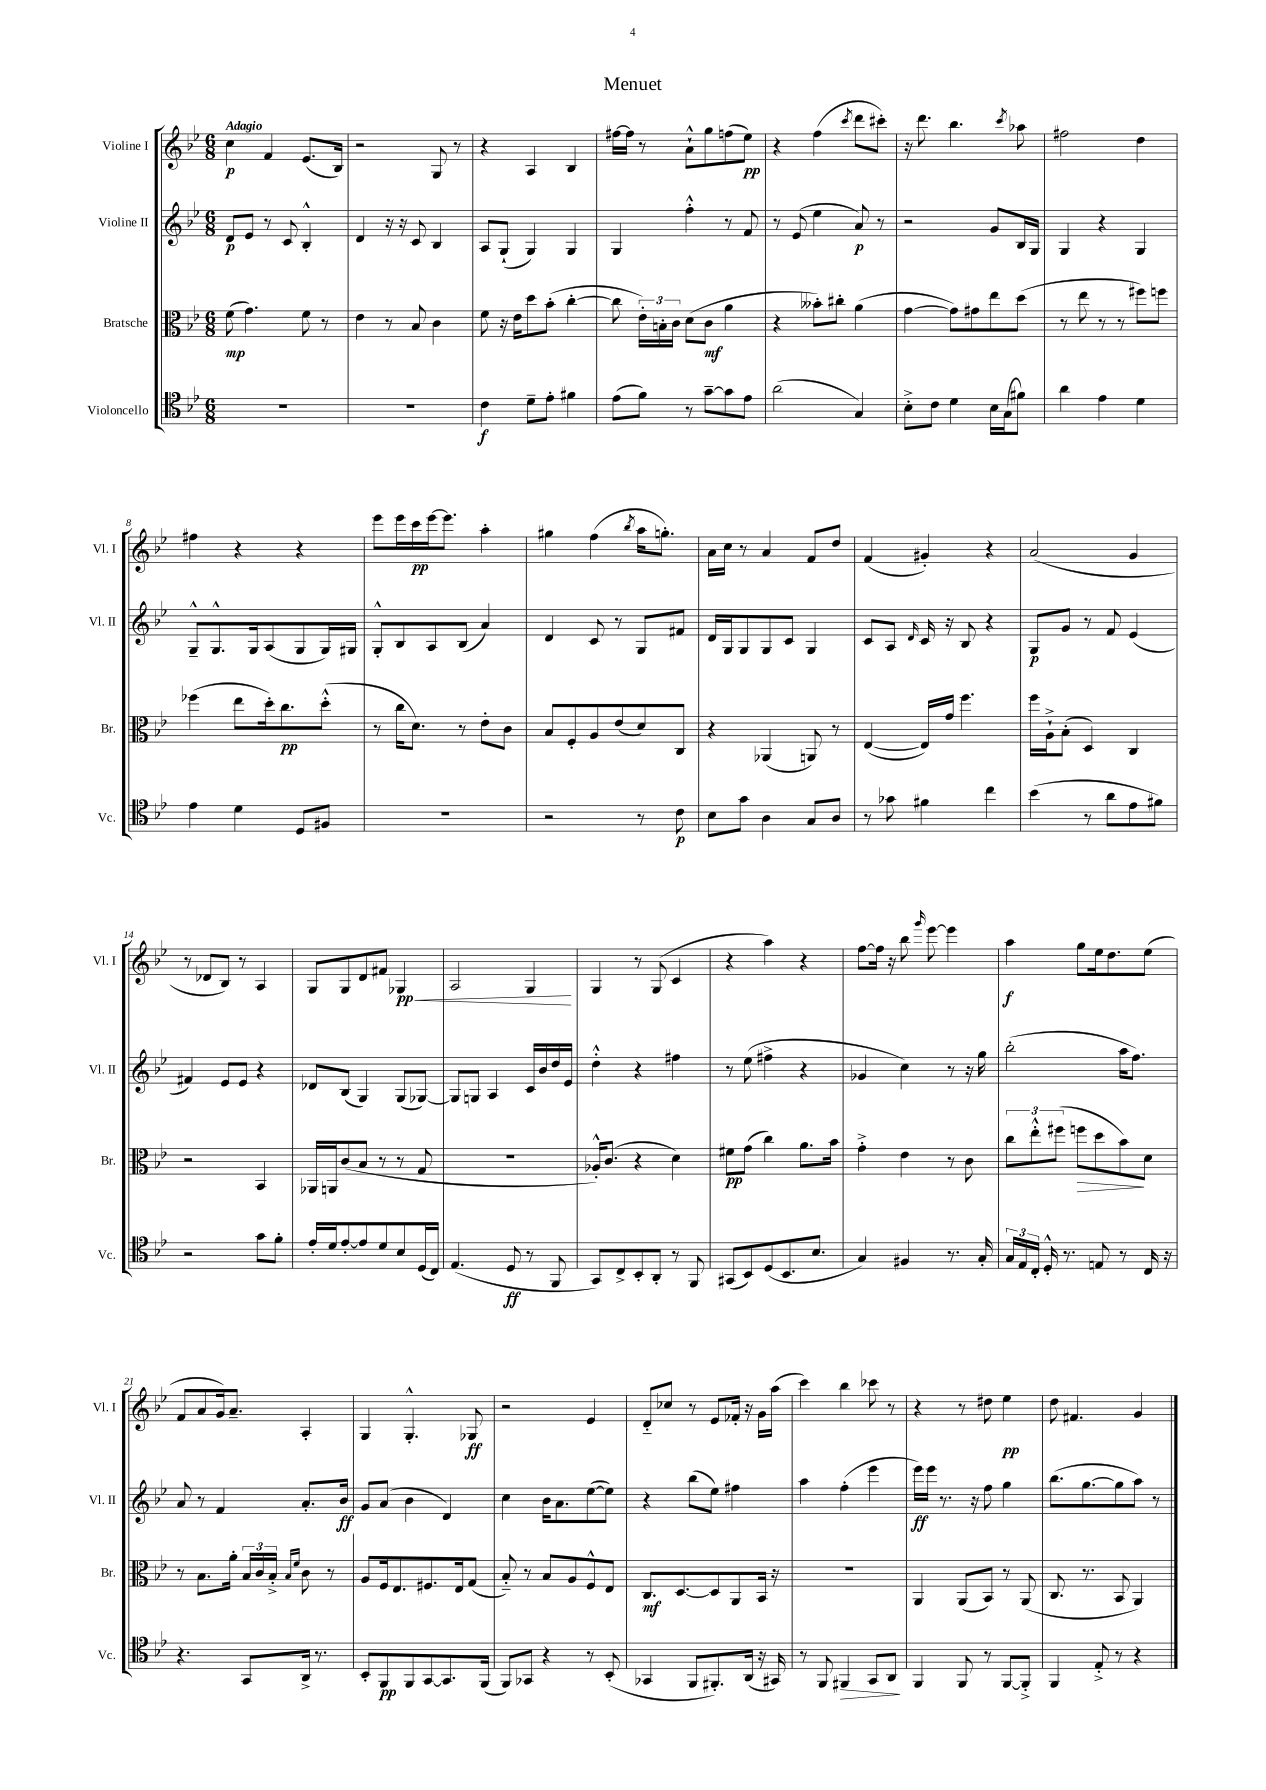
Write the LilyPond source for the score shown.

\header { title = "Menuet" }
<<
\new StaffGroup <<
\new Staff = "s0" \with { instrumentName = "Violine I" shortInstrumentName = "Vl. I" } {
    \clef treble \key bes \major \numericTimeSignature \time 6/8 \tempo "Adagio"
    \autoBeamOff c''4\p f'4 ees'8.[( bes16]) |
    r2 g8 r8 |
    r4 a4 bes4 |
    fis''16[~ fis''16] r8 a'8[-!-^ g''8 f''8( ees''8]\pp) |
    r4 f''4( \acciaccatura { c'''8 } d'''8[ cis'''8]-.) |
    r16 d'''8. bes''4. \acciaccatura { c'''8 } aes''8 |
    fis''2 d''4 |
    fis''4 r4 r4 |
    ees'''8[ ees'''16 c'''16\pp ees'''16~ ees'''8.] a''4-. |
    gis''4 f''4( \acciaccatura { bes''8 } a''16[ g''8.]-.) |
    a'16[ c''16] r8 a'4 f'8[ d''8] |
    f'4( gis'4-.) r4 |
    a'2( g'4 |
    r8 des'8[ bes8]) r8 a4 |
    g8[ g8 d'8 fis'8] ges4\pp\< |
    a2 g4\! |
    g4 r8 g8( c'4 |
    r4 a''4) r4 |
    f''8[~ f''16] r16 bes''8 \grace { g'''16 } ees'''8~ ees'''4 |
    a''4\f g''8[ ees''16 d''8. ees''8]( |
    f'8[ a'8 g'16) a'8.]-- a4-. |
    g4 g4.-.-^ ges8\ff |
    r2 ees'4 |
    d'8[-_ ces''8] r8 ees'8[ fes'16]-. r16 g'16[ a''16]( |
    c'''4) bes''4 ces'''8 r8 |
    r4 r8 dis''8 ees''4\pp |
    d''8 fis'4. g'4 \bar "|." |
}
\new Staff = "s1" \with { instrumentName = "Violine II" shortInstrumentName = "Vl. II" } {
    \clef treble \key bes \major \numericTimeSignature \time 6/8
    \autoBeamOff d'8[\p ees'8] r8 c'8 bes4-.-^ |
    d'4 r16 r16 c'8 bes4 |
    a8[ g8]-!( g4) g4 |
    g4 f''4-.-^ r8 f'8 |
    r8 ees'8( ees''4 a'8\p) r8 |
    r2 g'8[ bes16 g16] |
    g4 r4 g4 |
    g8[---^ g8.-^ g16 a8( g8 g16) gis16] |
    g8[-.-^ bes8 a8 bes8]( a'4) |
    d'4 c'8 r8 g8[ fis'8] |
    d'16[ g16 g8 g8 c'8] g4 |
    c'8[ a8] \grace { d'16 } c'16 r16 bes8 r4 |
    g8[\p g'8] r8 f'8 ees'4( |
    fis'4) ees'8[ ees'8] r4 |
    des'8[ bes8]( g4) g8[( ges8]~) |
    ges8[ g8] a4 c'16[ bes'16 d''16 ees'16] |
    d''4-.-^ r4 fis''4 |
    r8 ees''8( fis''4-> r4 |
    ges'4 c''4) r8 r16 g''16 |
    bes''2-.( a''16[ f''8.]) |
    a'8 r8 f'4 a'8.[-. bes'16]\ff |
    g'8[ a'8]( bes'4 d'4) |
    c''4 bes'16[ a'8. ees''8~( ees''8]) |
    r4 bes''8[( ees''8]) fis''4 |
    a''4 f''4-.( ees'''4 |
    ees'''16[\ff) ees'''16] r8. r16 f''8 g''4 |
    bes''8.[( g''8.~ g''8 a''8]) r8 \bar "|." |
}
\new Staff = "s2" \with { instrumentName = "Bratsche" shortInstrumentName = "Br." } {
    \clef alto \key bes \major \numericTimeSignature \time 6/8
    \autoBeamOff f'8\mp( g'4.) f'8 r8 |
    ees'4 r8 bes8 c'4 |
    f'8 r16 ees'16[ d''8 bes'8]-.( c''4~-. |
    c''8 \tuplet 3/2 { ees'16[-.) b16-. c'16] } d'8[( c'8]\mf a'4 |
    r4 beses'8[-.) cis''8]-. a'4( |
    g'4~ g'8[) gis'8 ees''8 d''8]( |
    r8 ees''8 r8 r8 fis''8[) f''8] |
    fes''4( ees''8[ d''16-.) c''8.\pp d''8]-.-^( |
    r8 c''16[ d'8.]) r8 ees'8[-. c'8] |
    bes8[ f8-. a8 ees'8( d'8) c8] |
    r4 aes,4( a,8) r8 |
    ees4~( ees16[) g'16] f''4. |
    f''16[ a16-!-> bes8]-.( d4) c4 |
    r2 bes,4 |
    aes,16[ a,16 c'8( bes8] r8 r8 g8 |
    R2. |
    aes16[-.-^) c'8.]( r4 d'4) |
    fis'8[\pp g'8]( c''4) a'8.[ bes'16] |
    g'4-.-> ees'4 r8 c'8 |
    \tuplet 3/2 { c''8[ ees''8-.-^ fis''8]( } f''8[\> d''8 bes'8\!) d'8] |
    r8 bes8.[ a'16]-. \tuplet 3/2 { bes16[ c'16 bes16]-.-> } \grace { bes16[ f'16] } c'8 r8 |
    a8[ f16 ees8. fis8. ees16 g8]( |
    bes8-_) r8 bes8[ a8 f8-^ ees8] |
    c8.[\mf d8.~ d8 a,8 bes,16] r16 |
    R2. |
    a,4 a,8[( bes,8]) r8 a,8( |
    c8. r8. bes,8 a,4) \bar "|." |
}
\new Staff = "s3" \with { instrumentName = "Violoncello" shortInstrumentName = "Vc." } {
    \clef tenor \key bes \major \numericTimeSignature \time 6/8
    \autoBeamOff R2. |
    R2. |
    c'4\f d'8[-- ees'8]-. fis'4 |
    ees'8[( f'8]) r8 g'8[~-- g'8 ees'8] |
    a'2( g4) |
    bes8[-.-> c'8] d'4 bes16[ g16( fis'8]) |
    a'4 ees'4 d'4 |
    ees'4 d'4 d8[ fis8] |
    R2. |
    r2 r8 c'8\p |
    bes8[ g'8] a4 g8[ a8] |
    r8 ges'8 fis'4 c''4 |
    bes'4( r8 a'8[ ees'8 fis'8]) |
    r2 g'8[ f'8]-. |
    ees'16[-. d'16 ees'8~-. ees'8 d'8 bes8 d16( c16]) |
    ees4.( d8\ff r8 f,8 |
    g,8[) c8-> bes,8-. a,8]-. r8 f,8 |
    gis,8[( bes,8) d8( bes,8. bes8.] |
    g4) fis4 r8. g16-. |
    \tuplet 3/2 { g16[ ees16 c16]-. } d16-.-^ r8. e8 r8 c16 r16 |
    r4. g,8[ a,16]-> r8. |
    bes,8[-. f,8\pp f,8 g,8~ g,8. f,16]( |
    f,8[) ges,8] r4 r8 bes,8-.( |
    ges,4 f,8[ fis,8.-.) a,16]( r16 gis,16) |
    r8 f,8 fis,4\> g,8[ a,8]\! |
    f,4 f,8 r8 f,8[~ f,8]-.-> |
    f,4 ees8-.-> r8 r4 \bar "|." |
}
>>
>>
